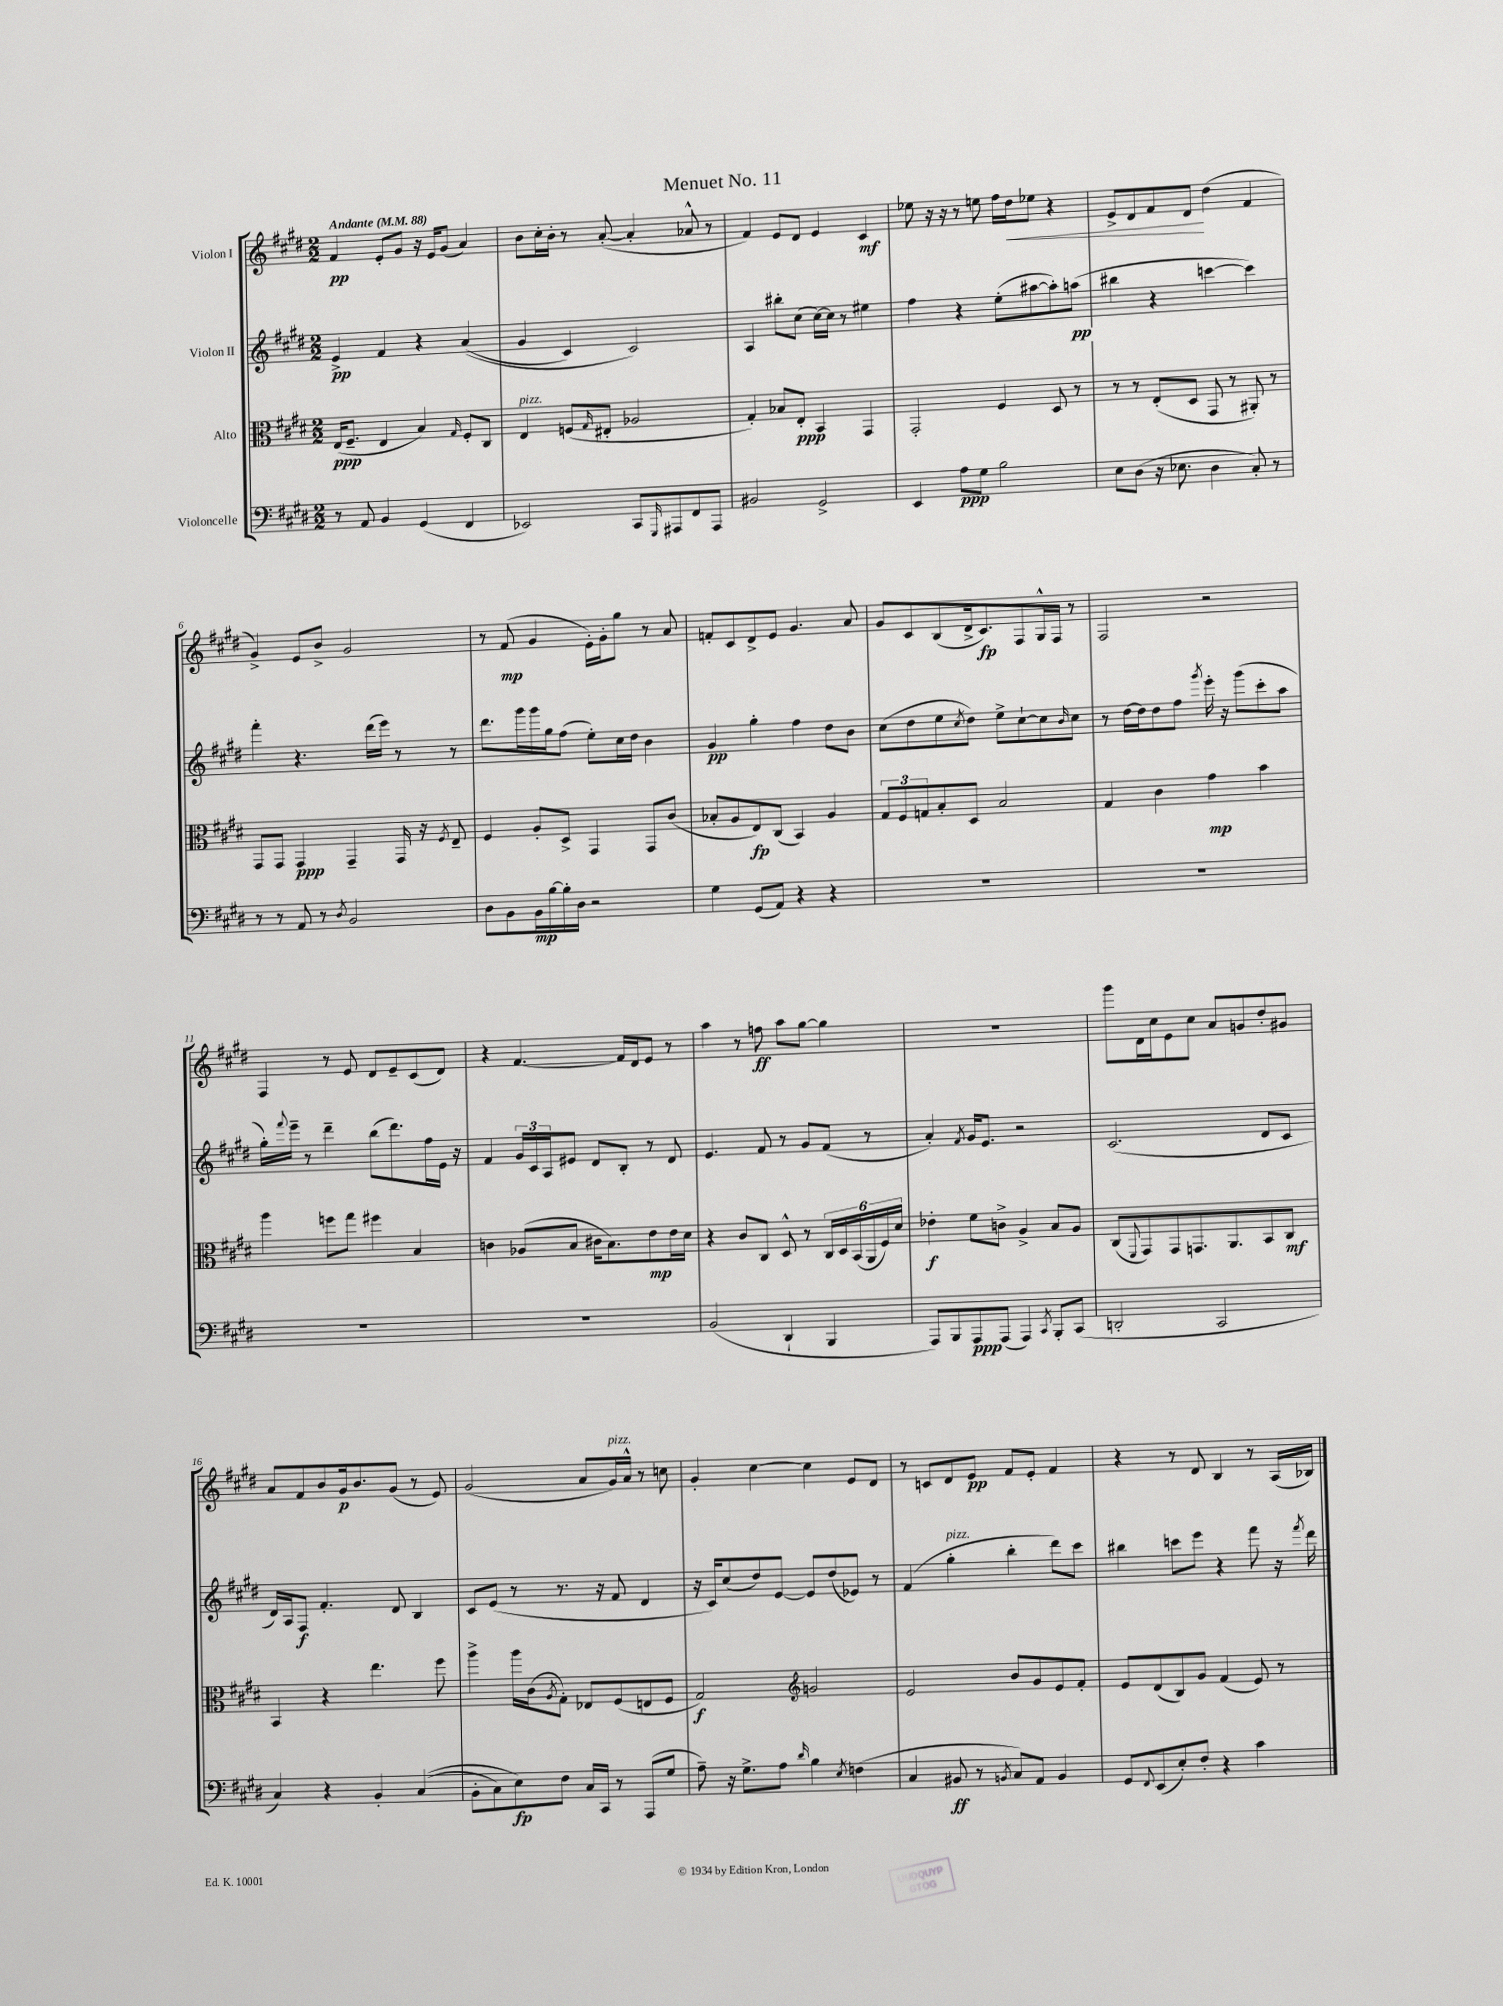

**kern	**dynam	**kern	**dynam	**kern	**dynam	**kern	**dynam
*part4	*part4	*part3	*part3	*part2	*part2	*part1	*part1
*staff4	*staff4	*staff3	*staff3	*staff2	*staff2	*staff1	*staff1
*I"Violoncelle	*	*I"Alto	*	*I"Violon II	*	*I"Violon I	*
*clefF4	*	*clefC3	*	*clefG2	*	*clefG2	*
*k[f#c#g#d#]	*	*k[f#c#g#d#]	*	*k[f#c#g#d#]	*	*k[f#c#g#d#]	*
*M2/2	*	*M2/2	*	*M2/2	*	*M2/2	*
*MM88	*	*MM88	*	*MM88	*	*MM88	*
=1	=1	=1	=1	=1	=1	=1	=1
!	!	!	!	!	!	!LO:TX:a:B:t=Andante	!
8r	.	(16E/KL	ppp	4e^/	pp	4f#/	pp
.	.	8.F#~/J	.	.	.	.	.
8AA/	.	.	.	.	.	.	.
4BB/	.	4E/	.	4f#/	.	8e'/L	.
.	.	.	.	.	.	8g#/J	.
(4GG#/	.	4B/)	.	4r	.	16r	.
.	.	.	.	.	.	16e/KL	.
.	.	.	.	.	.	(8g#/J	.
.	.	16qqG#/	.	.	.	.	.
4FF#/	.	8F#'/L	.	((4a/	.	4a/)	.
.	.	8C#/J	.	.	.	.	.
=2	=2	=2	=2	=2	=2	=2	=2
!	!	!LO:TX:a:i:t=pizz.	!	!	!	!	!
2EE-X/)	.	4E/	.	4g#/	.	8b\L	.
.	.	.	.	.	.	16cc#'\L	.
.	.	.	.	.	.	16b'\JJ	.
.	.	(8Fn/L	.	4c#/)	.	8r	.
.	.	16qqG#/	.	.	.	.	.
.	.	8E#X'/J	.	.	.	([8a'/	.
8CC#/L	.	2A-X/	.	2c#/)	.	4a'/]	.
16qqGGG#/	.	.	.	.	.	.	.
8AAA#X/	.	.	.	.	.	.	.
8FF#/	.	.	.	.	.	8a-X^^/	.
8AAA#/J	.	.	.	.	.	8r	.
=3	=3	=3	=3	=3	=3	=3	=3
2BB#X/	.	4G#'/)	.	4A/	.	4f#/)	.
.	.	8B-X/L	.	8bb#X'\L	.	8e/L	.
.	.	8E'/J	ppp	(8cc#\J	.	8d#/J	.
2GG#^/	.	4BB/	.	[16cc#\LL)	.	4e/	.
.	.	.	.	16cc#\JJ]	.	.	.
.	.	.	.	8r	.	.	.
.	.	4GG#/	.	4ee#X\	.	4c#/	mf
=4	=4	=4	=4	=4	=4	=4	=4
4EE/	.	2GG#'/	.	4ff#\	.	8ee-X\	.
.	.	.	.	.	.	16r	.
.	.	.	.	.	.	16r	.
8A\L	ppp	.	.	4r	.	8r	.
8G#\J	.	.	.	.	.	8een\	.
2B\	.	4F#/	.	(8ee'\L	.	16ff#\LL	.
!	!	!	!	!	!	!	!LO:HP:b
.	.	.	.	.	.	16dd#\J	<
.	.	.	.	[8aa#X\	.	8ee-X\J	.
.	.	8D#/	.	8aa#'\])	.	4r	.
.	.	8r	.	(8aan\J	pp	.	.
=5	=5	=5	=5	=5	=5	=5	=5
8E\L	.	8r	.	4bb#X\	.	8e^/L	.
(8D#\J	.	8r	.	.	.	8d#/	.
16r	.	(8E'/L	.	4r	.	8f#/	.
8.E-X\	.	.	.	.	.	.	.
.	.	8D#/J	.	.	.	8d#/J	.
4D#\	.	8GG#/	.	[4cccn\	.	(4dd#\	[
.	.	8r	.	.	.	.	.
8C#'/)	.	8AA#X'/)	.	4ccc\])	.	4f#/	.
8r	.	8r	.	.	.	.	.
!!LO:LB:g=z
=6	=6	=6	=6	=6	=6	=6	=6
8r	.	8GG#/L	.	4fff#'\	.	4g#^/)	.
8r	.	8GG#/J	.	.	.	.	.
8AA/	.	4GG#/	ppp	4.r	.	8e/L	.
8r	.	.	.	.	.	8b^/J	.
8qD#/	.	.	.	.	.	.	.
2BB/	.	4GG#~/	.	.	.	2g#/	.
.	.	.	.	(16ddd#\LL	.	.	.
.	.	.	.	16eee\JJ)	.	.	.
.	.	16GG#/	.	8r	.	.	.
.	.	16r	.	.	.	.	.
.	.	8qF#/	.	.	.	.	.
.	.	8E~/	.	8r	.	.	.
=7	=7	=7	=7	=7	=7	=7	=7
8D#\L	.	4F#/	.	8.ddd#\L	.	8r	.
8BB\	.	.	.	.	.	(8f#/	mp
.	.	.	.	16ggg#\L	.	.	.
16BB\L	mp	8A'/L	.	16ggg#\	.	4g#/	.
[16B\	.	.	.	16gg#\J	.	.	.
16B'\]	.	8D#^/J	.	(8ff#\J	.	.	.
16D#\JJ	.	.	.	.	.	.	.
2r	.	4GG#/	.	8ee'\L)	.	16e'\LL)	.
.	.	.	.	.	.	16g#'\J	.
.	.	.	.	16cc#\L	.	8gg#\J	.
.	.	.	.	16dd#\JJ	.	.	.
.	.	8GG#/L	.	4b\	.	8r	.
.	.	(8c#/J	.	.	.	8a/	.
=8	=8	=8	=8	=8	=8	=8	=8
4G#\	.	8B-X'/L	.	4g#/	pp	8fn'/L	.
.	.	8A/	.	.	.	8c#/	.
(8GG#/L	.	8E/)	fp	4gg#'\	.	8d#^/	.
8AA/J)	.	(8C#/J	.	.	.	8e/J	.
4r	.	4BB/)	.	4ff#\	.	4.g#/	.
4r	.	4A/	.	8dd#\L	.	.	.
.	.	.	.	8b\J	.	8a/	.
=9	=9	=9	=9	=9	=9	=9	=9
1r	.	12G#/L	.	(8cc#\L	.	8g#/L	.
.	.	12F#/	.	.	.	.	.
.	.	.	.	8dd#\	.	8c#/	.
.	.	12Gn/	.	.	.	.	.
.	.	8B'/	.	8ee\	.	(8B/	.
.	.	.	.	8qcc#/	.	.	.
.	.	8D#/J	.	8dd#\J)	.	16d#^/k	.
.	.	.	.	.	.	8.c#/)	fp
.	.	2B/	.	8ee^\L	.	.	.
.	.	.	.	[8cc#`\	.	8F#/	.
.	.	.	.	8cc#\]	.	16G#^^/L	.
.	.	.	.	.	.	16F#/JJ	.
.	.	.	.	16qqb/	.	.	.
.	.	.	.	8cc#\J	.	8r	.
=10	=10	=10	=10	=10	=10	=10	=10
1r	.	4G#/	.	8r	.	2F#/	.
.	.	.	.	[16dd#\LL	.	.	.
.	.	.	.	16dd#\J]	.	.	.
.	.	4c#\	.	8dd#\	.	.	.
.	.	.	.	8ff#\J	.	.	.
.	.	.	.	8qggg#/	.	.	.
.	.	4g#\	mp	16eee'\	.	2r	.
.	.	.	.	16r	.	.	.
.	.	.	.	(8ggg#\L	.	.	.
.	.	4b\	.	8ccc#'\	.	.	.
.	.	.	.	8aa\J	.	.	.
!!LO:LB:g=z
=11	=11	=11	=11	=11	=11	=11	=11
1r	.	4aa\	.	16gg#'\LL)	.	4F#/	.
.	.	.	.	8qqfff#/	.	.	.
.	.	.	.	16eee~\JJ	.	.	.
.	.	.	.	8r	.	.	.
.	.	8ffn\L	.	4ddd#~\	.	8r	.
.	.	8gg#\J	.	.	.	8e/	.
.	.	4ff#X\	.	(8bb\L	.	8d#/L	.
.	.	.	.	8.ddd#\)	.	8e~/	.
.	.	4B/	.	.	.	(8c#/	.
.	.	.	.	16ff#\L	.	.	.
.	.	.	.	16e\JJ	.	8d#/J)	.
.	.	.	.	16r	.	.	.
=12	=12	=12	=12	=12	=12	=12	=12
1r	.	4cn\	.	4f#/	.	4r	.
.	.	(8A-X/L	.	24g#/LL	.	[4.f#/	.
.	.	.	.	24c#/	.	.	.
.	.	.	.	24A/J	.	.	.
.	.	8B/J	.	8e#X/J	.	.	.
.	.	16c#X\KL	.	8d#/L	.	.	.
.	.	8.B\)	.	.	.	.	.
.	.	.	.	8B'/J	.	16f#/LL]	.
.	.	.	.	.	.	16d#/J	.
.	.	8e\	mp	8r	.	8e/J	.
.	.	16e\L	.	8d#/	.	8r	.
.	.	16d#\JJ	.	.	.	.	.
=13	=13	=13	=13	=13	=13	=13	=13
(2BB/	.	4r	.	4.e/	.	4aa\	.
.	.	8c#/L	.	.	.	8r	.
.	.	8C#/J	.	8f#/	.	8ffn\	ff
4DD#`/	.	8D#^^/	.	8r	.	8aa\L	.
.	.	8r	.	8g#/L	.	[8gg#\J	.
4BBB/	.	24C#/LL	.	(8f#/J	.	4gg#\]	.
.	.	24D#/	.	.	.	.	.
.	.	(24BB/	.	.	.	.	.
.	.	24AA/	.	8r	.	.	.
.	.	24F#/)	.	.	.	.	.
.	.	24d#/JJ	.	.	.	.	.
=14	=14	=14	=14	=14	=14	=14	=14
8AAA/L)	.	4e-X'\	f	4a'/)	.	1r	.
8BBB/	.	.	.	.	.	.	.
.	.	.	.	8qf#/	.	.	.
8AAA/	ppp	8f#\L	.	16g#/KL	.	.	.
.	.	.	.	8.e/J	.	.	.
(8AAA/J	.	8cn^\J	.	.	.	.	.
4AAA/)	.	4A^/	.	2r	.	.	.
8qCC#/	.	.	.	.	.	.	.
8BBB'/L	.	8B/L	.	.	.	.	.
(8CC#/J	.	8A/J	.	.	.	.	.
=15	=15	=15	=15	=15	=15	=15	=15
2DDn'/	.	(8C#/L	.	(2.c#/	.	8ggg#\L	.
.	.	8qqFF#/	.	.	.	.	.
.	.	8GG#/)	.	.	.	16d#\L	.
.	.	.	.	.	.	16cc#\J	.
.	.	8GG#/	.	.	.	8e\	.
.	.	8.GGn/	.	.	.	8cc#\J	.
2CC#/	.	.	.	.	.	8a/L	.
.	.	8.AA/	.	.	.	.	.
.	.	.	.	.	.	8gn/	.
.	.	8BB/	.	8d#/L	.	8dd#'/	.
.	.	8C#/J	mf	8c#/J	.	8g#X/J	.
!!LO:LB:g=z
=16	=16	=16	=16	=16	=16	=16	=16
4C#/)	.	4BB/	.	16d#/LL)	.	8a/L	.
.	.	.	.	16A/J	.	.	.
.	.	.	.	8F#/J	f	8f#/	.
4r	.	4r	.	4.f#'/	.	8b/	.
.	.	.	.	.	.	16g#/k	p
.	.	.	.	.	.	8.b/	.
4BB'/	.	4.ee\	.	.	.	.	.
.	.	.	.	8d#/	.	(8g#/J	.
((4C#/	.	.	.	4B/	.	8r	.
.	.	8ff#\	.	.	.	8e/)	.
=17	=17	=17	=17	=17	=17	=17	=17
8BB'\L	.	4aa^\	.	8c#/L	.	(2g#/	.
8C#\)	.	.	.	(8e/J	.	.	.
8E\)	fp	16aa\LL	.	8r	.	.	.
.	.	(16c#\J	.	.	.	.	.
.	.	8qA/	.	.	.	.	.
8F#\J	.	8G#'\J)	.	8.r	.	.	.
16C#/LL	.	8E-X/L	.	.	.	8a/L	.
16CC#/JJ	.	.	.	16r	.	.	.
!	!	!	!	!	!	!LO:TX:a:i:t=pizz.	!
8r	.	(8F#/	.	8f#/	.	16g#/L)	.
.	.	.	.	.	.	16a^^/JJ	.
(8AAA/L	.	8En/	.	4d#/	.	8r	.
8G#/J	.	8F#/J	.	.	.	8ccn\	.
=18	=18	=18	=18	=18	=18	=18	=18
8A~\)	.	2G#/)	f	16r	.	4g#'/	.
.	.	.	.	16c#/KL)	.	.	.
16r	.	.	.	(8cc#/	.	.	.
8.G#^\L	.	.	.	.	.	.	.
.	.	.	.	8dd#/)	.	[4cc#\	.
8A\J	.	.	.	[8e/J	.	.	.
16qqd#/	.	.	.	.	.	.	.
*	*	*clefG2	*	*	*	*	*
4B\	.	2gn/	.	8e/L]	.	4cc#\]	.
.	.	.	.	(8dd#/	.	.	.
8qE/	.	.	.	.	.	.	.
(4Fn\	.	.	.	8e-X/J)	.	8e/L	.
.	.	.	.	8r	.	8d#/J	.
=19	=19	=19	=19	=19	=19	=19	=19
4C#/	.	2e/	.	(4f#/	.	8r	.
.	.	.	.	.	.	8cn/L	.
!	!	!	!	!LO:TX:a:i:t=pizz.	!	!	!
8BB#X/	ff	.	.	4gg#'\	.	8d#/	.
8r	.	.	.	.	.	8e/J	pp
8qBBn/	.	.	.	.	.	.	.
8C#/L)	.	8b/L	.	4bb'\	.	8f#/L	.
8AA/J	.	8g#/	.	.	.	8e'/J	.
4BB/	.	8e/	.	8ddd#\L)	.	4f#/	.
.	.	8f#'/J	.	8ccc#\J	.	.	.
=20	=20	=20	=20	=20	=20	=20	=20
8GG#/L	.	8e/L	.	4bb#X\	.	4r	.
8qqFF#/	.	.	.	.	.	.	.
(8EE/	.	(8d#/	.	.	.	.	.
8E'/)	.	8B/)	.	8cccn\L	.	8r	.
8F#'/J	.	8g#/J	.	8eee\J	.	8d#/	.
4r	.	(4f#/	.	4r	.	4B/	.
4c#\	.	8e/)	.	8fff#\	.	8r	.
.	.	8r	.	16r	.	(16A/LL	.
.	.	.	.	8qfff#/	.	.	.
.	.	.	.	16ddd#\	.	16B-X/JJ)	.
==	==	==	==	==	==	==	==
*-	*-	*-	*-	*-	*-	*-	*-
